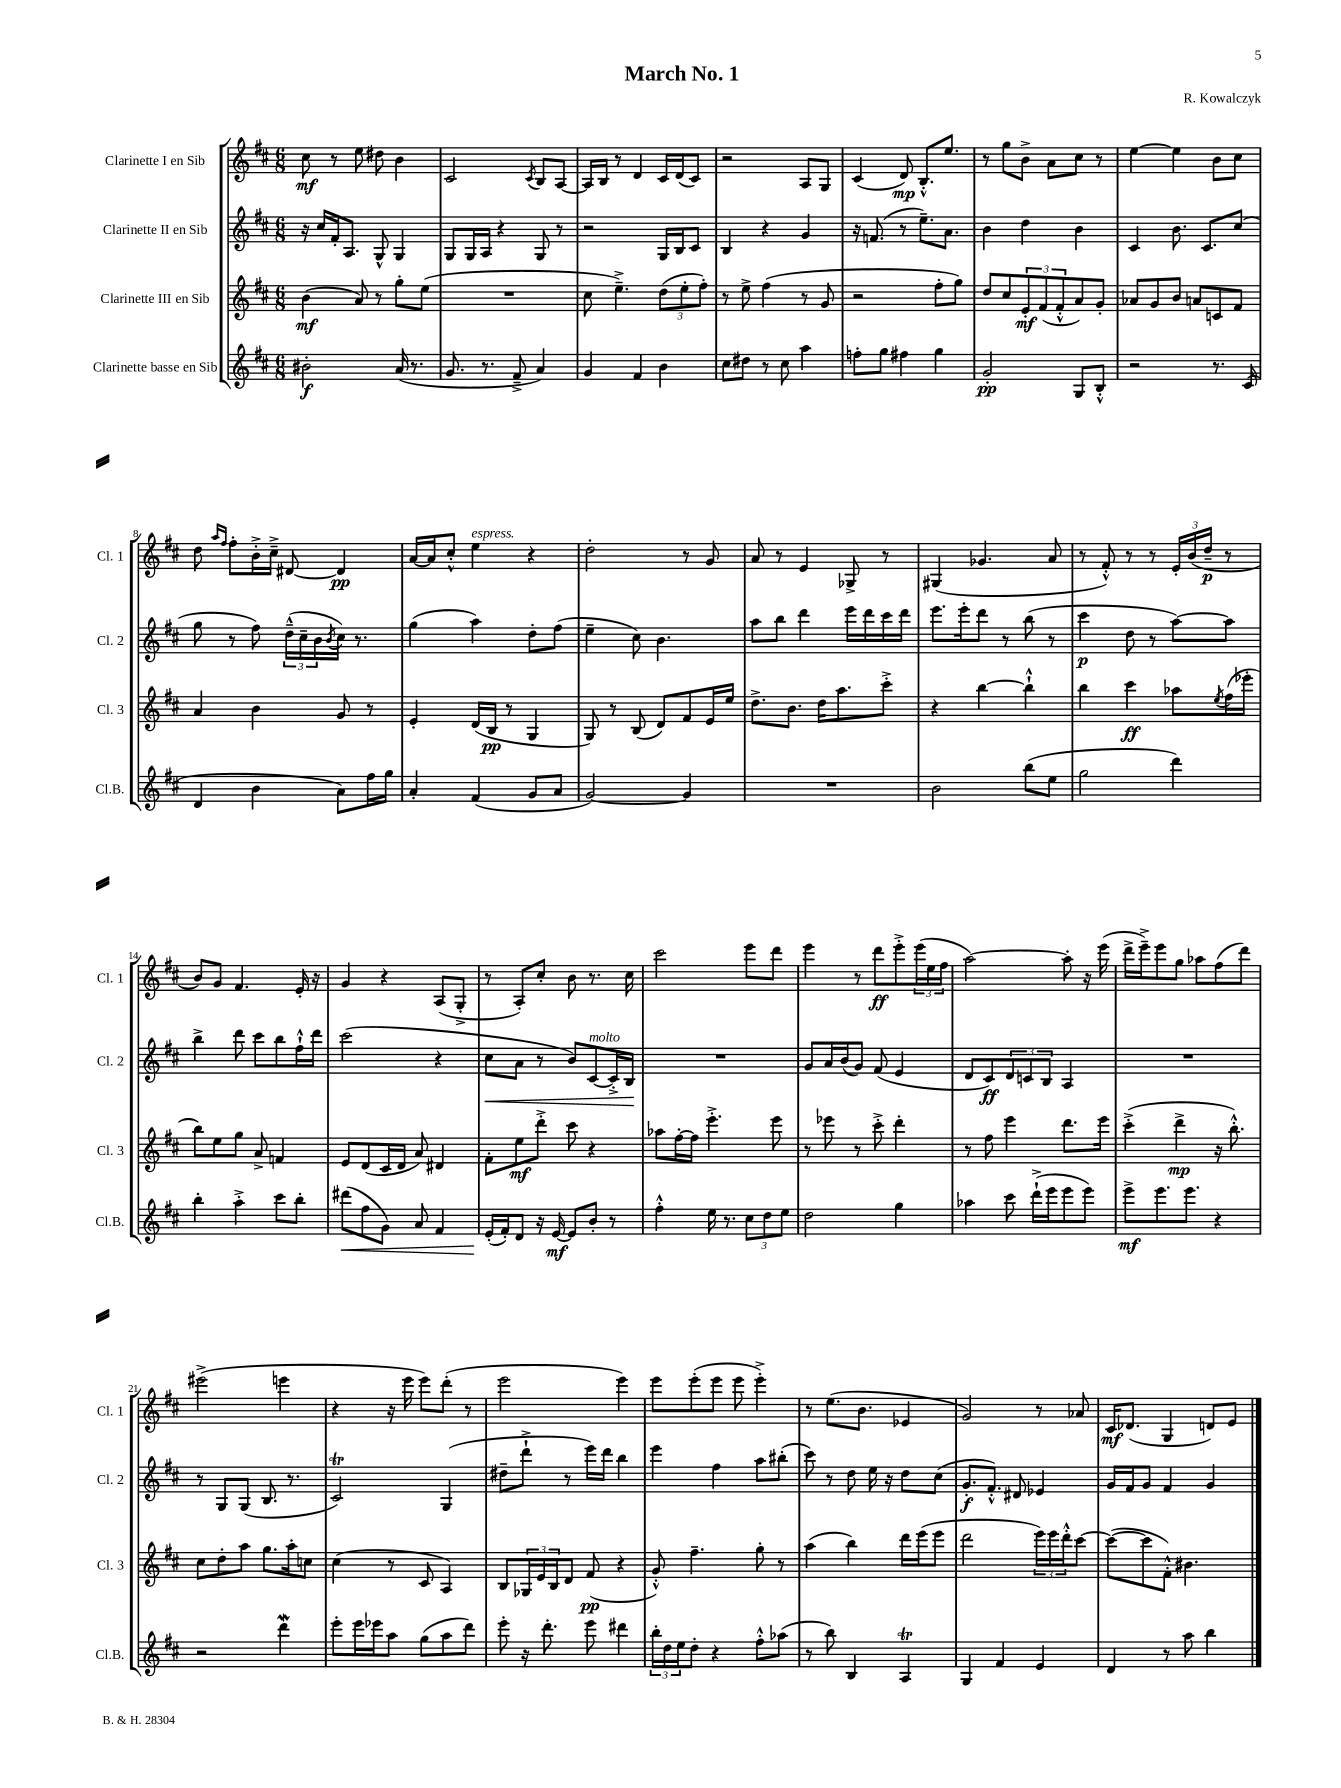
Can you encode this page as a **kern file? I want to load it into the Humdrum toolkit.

**kern	**dynam	**kern	**dynam	**kern	**dynam	**kern	**dynam
*part4	*part4	*part3	*part3	*part2	*part2	*part1	*part1
*staff4	*staff4	*staff3	*staff3	*staff2	*staff2	*staff1	*staff1
*I"Clarinette basse en Sib	*	*I"Clarinette III en Sib	*	*I"Clarinette II en Sib	*	*I"Clarinette I en Sib	*
*I'Cl.B.	*	*I'Cl. 3	*	*I'Cl. 2	*	*I'Cl. 1	*
*clefG2	*	*clefG2	*	*clefG2	*	*clefG2	*
*k[f#c#]	*	*k[f#c#]	*	*k[f#c#]	*	*k[f#c#]	*
*M6/8	*	*M6/8	*	*M6/8	*	*M6/8	*
=1	=1	=1	=1	=1	=1	=1	=1
2b#X'\	f	(4b\	mf	16r	.	8cc#\	mf
.	.	.	.	16cc#/LL	.	.	.
.	.	.	.	16f#'/J	.	8r	.
.	.	.	.	8.A/J	.	.	.
.	.	8a/)	.	.	.	8ee\	.
.	.	8r	.	8G^^/	.	8dd#X\	.
(16a/	.	8gg'\L	.	4G/	.	4b\	.
8.r	.	.	.	.	.	.	.
.	.	(8ee\J	.	.	.	.	.
=2	=2	=2	=2	=2	=2	=2	=2
8.g/	.	2.r	.	8G/L	.	2c#/	.
.	.	.	.	16G/L	.	.	.
8.r	.	.	.	16A/JJ	.	.	.
.	.	.	.	4r	.	.	.
8f#~^/	.	.	.	.	.	.	.
.	.	.	.	.	.	8qc#/	.
4a/)	.	.	.	8G/	.	8B/L	.
.	.	.	.	8r	.	[8A/J	.
=3	=3	=3	=3	=3	=3	=3	=3
4g/	.	8cc#\	.	2r	.	16A/LL]	.
.	.	.	.	.	.	16B/JJ	.
.	.	4.ee~^\)	.	.	.	8r	.
4f#/	.	.	.	.	.	4d/	.
4b\	.	(12dd\L	.	16G/LL	.	16c#/LL	.
.	.	.	.	16B/J	.	(16d/J	.
.	.	12ee'\	.	.	.	.	.
.	.	.	.	8c#/J	.	8c#/J)	.
.	.	12ff#'\J)	.	.	.	.	.
=4	=4	=4	=4	=4	=4	=4	=4
8cc#\L	.	8r	.	4B/	.	2r	.
8dd#X\J	.	8ee^\	.	.	.	.	.
8r	.	(4ff#\	.	4r	.	.	.
8cc#\	.	.	.	.	.	.	.
4aa\	.	8r	.	4g/	.	8A/L	.
.	.	8g/	.	.	.	8G/J	.
=5	=5	=5	=5	=5	=5	=5	=5
8ffn'\L	.	2r	.	16r	.	(4c#/	.
.	.	.	.	(8.fn/	.	.	.
8gg\J	.	.	.	.	.	.	.
4ff#X\	.	.	.	8r	.	8d/)	mp
.	.	.	.	8.ee~\L)	.	8.B'^^/L	.
4gg\	.	8ff#'\L	.	.	.	.	.
.	.	.	.	8.a\J	.	8.ee/J	.
.	.	8gg\J)	.	.	.	.	.
=6	=6	=6	=6	=6	=6	=6	=6
2g'/	pp	8dd/L	.	4b\	.	8r	.
.	.	8cc#/	.	.	.	8gg\L	.
.	.	12e'/	mf	4dd\	.	8b^\J	.
.	.	(12f#/	.	.	.	.	.
.	.	.	.	.	.	8a\L	.
.	.	12f#'^^/	.	.	.	.	.
8G/L	.	8a/)	.	4b\	.	8cc#\J	.
8B'^^/J	.	8g'/J	.	.	.	8r	.
=7	=7	=7	=7	=7	=7	=7	=7
2r	.	8a-X/L	.	4c#/	.	[4ee\	.
.	.	8g/	.	.	.	.	.
.	.	8b/J	.	8.b\	.	4ee\]	.
.	.	8an/L	.	.	.	.	.
.	.	.	.	8.c#/L	.	.	.
8.r	.	8cn/	.	.	.	8b\L	.
.	.	8f#/J	.	(8cc#/J	.	8cc#\J	.
(16c#/	.	.	.	.	.	.	.
!!LO:LB:g=z
=8	=8	=8	=8	=8	=8	=8	=8
4d/	.	4a/	.	8gg\	.	8dd\	.
.	.	.	.	.	.	16qqaa/LL	.
.	.	.	.	.	.	16qqff#/JJ	.
.	.	.	.	8r	.	8ff#'\L	.
4b\	.	4b\	.	8ff#\)	.	16b'^\L	.
.	.	.	.	.	.	16cc#~^\JJ	.
.	.	.	.	(24dd~^^\LL	.	[8d#X/	.
.	.	.	.	24cc#~\	.	.	.
.	.	.	.	24b\	.	.	.
.	.	.	.	8qb/	.	.	.
8a\L)	.	8g/	.	16cc#\JJ)	.	4d#/]	pp
.	.	.	.	8.r	.	.	.
16ff#\L	.	8r	.	.	.	.	.
16gg\JJ	.	.	.	.	.	.	.
=9	=9	=9	=9	=9	=9	=9	=9
4a'/	.	4e'/	.	(4gg\	.	[16a/LL	.
.	.	.	.	.	.	16a/J]	.
.	.	.	.	.	.	8cc#'^^/J	.
!	!	!	!	!	!	!LO:TX:a:i:t=espress.	!
(4f#/	.	(16d/LL	.	4aa\)	.	4ee\	.
.	.	16B/JJ	pp	.	.	.	.
.	.	8r	.	.	.	.	.
8g/L	.	4G/	.	8dd'\L	.	4r	.
8a/J	.	.	.	(8ff#\J	.	.	.
=10	=10	=10	=10	=10	=10	=10	=10
[2g/)	.	8G/)	.	4ee~\	.	2dd'\	.
.	.	8r	.	.	.	.	.
.	.	(8B/	.	8cc#\)	.	.	.
.	.	8d/L)	.	4.b\	.	.	.
4g/]	.	8f#/	.	.	.	8r	.
.	.	16e/L	.	.	.	8g/	.
.	.	16ee/JJ	.	.	.	.	.
=11	=11	=11	=11	=11	=11	=11	=11
2.r	.	8.dd^\L	.	8aa\L	.	8a/	.
.	.	.	.	8bb\J	.	8r	.
.	.	8.b\J	.	.	.	.	.
.	.	.	.	4ddd\	.	4e/	.
.	.	16dd\KL	.	.	.	.	.
.	.	8.aa\	.	.	.	.	.
.	.	.	.	16eee\LL	.	8G-X^/	.
.	.	.	.	16ddd\	.	.	.
.	.	8ccc#'^\J	.	16ccc#\	.	8r	.
.	.	.	.	16ddd\JJ	.	.	.
=12	=12	=12	=12	=12	=12	=12	=12
2b\	.	4r	.	8.eee\L	.	(4G#X/	.
.	.	.	.	16eee'\k	.	.	.
.	.	[4bb\	.	8ddd\J	.	4.g-X/	.
.	.	.	.	8r	.	.	.
(8bb\L	.	4bb`^^\]	.	(8bb\	.	.	.
8ee\J	.	.	.	8r	.	8a/	.
=13	=13	=13	=13	=13	=13	=13	=13
2gg\	.	4bb\	.	4ccc#\	p	8r	.
.	.	.	.	.	.	8f#'^^/)	.
.	.	4ccc#\	ff	8dd\	.	8r	.
.	.	.	.	8r	.	8r	.
4ddd\)	.	8aa-X\L	.	[8aa\L)	.	24e'/LL	.
.	.	.	.	.	.	(24b/	.
.	.	.	.	.	.	24dd~/JJ	p
.	.	8qee/	.	.	.	.	.
.	.	(16ff#\L	.	8aa\J]	.	8r	.
.	.	16eee-X'\JJ	.	.	.	.	.
!!LO:LB:g=z
=14	=14	=14	=14	=14	=14	=14	=14
4bb'\	.	8bb\L)	.	4bb^\	.	8b/L)	.
.	.	8ee\	.	.	.	8g/J	.
4aa'^\	.	8gg\J	.	8ddd\	.	4.f#/	.
.	.	8a^/	.	8ccc#\L	.	.	.
8ccc#\L	.	4fn/	.	8bb\	.	.	.
8bb'\J	.	.	.	16ff#`^^\L	.	16e'/	.
.	.	.	.	16ddd\JJ	.	16r	.
=15	=15	=15	=15	=15	=15	=15	=15
!	!LO:HP:b	!	!	!	!	!	!
(8ddd#X\L	<	8e/L	.	(2ccc#\	.	4g/	.
8ff#\	.	(8d/	.	.	.	.	.
8g\J)	.	16c#/L	.	.	.	4r	.
.	.	16d/JJ	.	.	.	.	.
8a/	.	8a/)	.	.	.	.	.
4f#/	.	4d#X/	.	4r	.	(8A/L	.
.	.	.	.	.	.	8G'^/J	.
=16	=16	=16	=16	=16	=16	=16	=16
!	!	!	!	!	!LO:HP:b	!	!
(16e'/LL	.	8f#'\L	.	8cc#\L	<	8r	.
16f#'/J)	[	.	.	.	.	.	.
8d/J	.	8ee\	mf	8a\J	.	8A'/L)	.
16r	.	8ddd'^\J	.	8r	.	8cc#'/J	.
[16e/	mf	.	.	.	.	.	.
8e/L]	.	8ccc#\	.	8b/L)	.	8b\	.
!	!	!	!	!LO:TX:a:i:t=molto	!	!	!
8b'/J	.	4r	.	[8c#/	.	8.r	.
8r	.	.	.	16c#'^/L]	.	.	.
.	.	.	.	16B/JJ	.	16cc#\	.
.	.	.	.	.	[	.	.
=17	=17	=17	=17	=17	=17	=17	=17
4ff#'^^\	.	8aa-X\L	.	2.r	.	2ccc#\	.
.	.	[16ff#'\L	.	.	.	.	.
.	.	16ff#\JJ]	.	.	.	.	.
16ee\	.	4.eee'^\	.	.	.	.	.
8.r	.	.	.	.	.	.	.
12cc#\L	.	.	.	.	.	8eee\L	.
12dd\	.	.	.	.	.	.	.
.	.	8eee\	.	.	.	8ddd\J	.
12ee\J	.	.	.	.	.	.	.
=18	=18	=18	=18	=18	=18	=18	=18
2dd\	.	8r	.	8g/L	.	4eee\	.
.	.	8eee-X\	.	16a/L	.	.	.
.	.	.	.	(16b/J	.	.	.
.	.	8r	.	8g/J)	.	8r	.
.	.	8ccc#'^\	.	(8f#/	.	8ddd\L	ff
4gg\	.	4ddd'\	.	4e/	.	8eee'^\	.
.	.	.	.	.	.	(24eee\L	.
.	.	.	.	.	.	24ee\	.
.	.	.	.	.	.	24ff#\JJ	.
=19	=19	=19	=19	=19	=19	=19	=19
4aa-X\	.	8r	.	8d/L	.	[2aa\)	.
.	.	8ff#\	.	8c#/)	ff	.	.
8ccc#\	.	4eee\	.	12d/	.	.	.
.	.	.	.	12cn/	.	.	.
(16ddd`^\LL	.	.	.	.	.	.	.
.	.	.	.	12B/J	.	.	.
16eee\J	.	.	.	.	.	.	.
8eee\	.	8.ddd\L	.	4A/	.	8aa'\]	.
8eee\J)	.	.	.	.	.	16r	.
.	.	16eee\Jk	.	.	.	(16eee\	.
=20	=20	=20	=20	=20	=20	=20	=20
8eee^\L	mf	(4ccc#'^\	.	2.r	.	16ddd^\LL	.
.	.	.	.	.	.	16eee~^\J)	.
8.eee\	.	.	.	.	.	8eee\	.
.	.	4ddd^\	mp	.	.	8gg\J	.
8.eee\J	.	.	.	.	.	.	.
.	.	.	.	.	.	8aa-X\L	.
4r	.	16r	.	.	.	(8ff#\	.
.	.	8.bb'^^\)	.	.	.	.	.
.	.	.	.	.	.	8ddd\J)	.
!!LO:LB:g=z
=21	=21	=21	=21	=21	=21	=21	=21
2r	.	8cc#\L	.	8r	.	(2eee#X^\	.
.	.	8dd'\	.	8G/L	.	.	.
.	.	8aa\J	.	(8G/J	.	.	.
.	.	8.gg\L	.	8.B/	.	.	.
4dddw\	.	.	.	.	.	4eeen\	.
.	.	16aa'\k	.	8.r	.	.	.
.	.	8ccn\J	.	.	.	.	.
=22	=22	=22	=22	=22	=22	=22	=22
8eee'\L	.	(4cc#\	.	2c#t/)	.	4r	.
16eee\L	.	.	.	.	.	.	.
16eee-X\J	.	.	.	.	.	.	.
8aa\J	.	8r	.	.	.	16r	.
.	.	.	.	.	.	16eee\	.
(8gg\L	.	8c#/	.	.	.	8eee\L)	.
8aa\	.	4A/)	.	(4G/	.	(8ddd'\J	.
8ddd\J)	.	.	.	.	.	8r	.
=23	=23	=23	=23	=23	=23	=23	=23
8eee'\	.	8B/L	.	8dd#X~\L	.	2eee\	.
16r	.	24G-X/L	.	8ddd`^\J	.	.	.
.	.	24e/	.	.	.	.	.
8.ddd'\	.	.	.	.	.	.	.
.	.	24B/J	.	.	.	.	.
.	.	8d/J	.	8r	.	.	.
8eee\	.	(8f#/	pp	16eee\LL)	.	.	.
.	.	.	.	16ddd\JJ	.	.	.
4ddd#X\	.	4r	.	4bb\	.	4eee\)	.
=24	=24	=24	=24	=24	=24	=24	=24
24bb'\LL	.	8g'^^/)	.	4eee\	.	8eee\L	.
24dd\	.	.	.	.	.	.	.
24ee\J	.	.	.	.	.	.	.
8dd'\J	.	4.ff#~\	.	.	.	(8eee'\	.
4r	.	.	.	4ff#\	.	8eee\J	.
.	.	.	.	.	.	8eee\	.
8ff#'^^\L	.	8gg'\	.	8aa\L	.	4eee'^\)	.
(8aa-X\J	.	8r	.	(8bb#X'\J	.	.	.
=25	=25	=25	=25	=25	=25	=25	=25
8r	.	(4aa\	.	8ccc#\)	.	8r	.
8bb\)	.	.	.	8r	.	(8.ee\L	.
4B/	.	4bb\)	.	8dd\	.	.	.
.	.	.	.	.	.	8.b\J	.
.	.	.	.	16ee\	.	.	.
.	.	.	.	16r	.	.	.
4AT/	.	16ddd\LL	.	8dd\L	.	4e-X/	.
.	.	(16eee\J	.	.	.	.	.
.	.	8eee\J	.	(8cc#\J	.	.	.
=26	=26	=26	=26	=26	=26	=26	=26
4G/	.	2ddd\	.	8.g'/L	f	2g/)	.
.	.	.	.	8.f#'^^/J)	.	.	.
4f#/	.	.	.	.	.	.	.
.	.	.	.	8d#X/	.	.	.
4e/	.	24eee\LL)	.	4e-X/	.	8r	.
.	.	24eee\	.	.	.	.	.
.	.	24ddd'^^\J	.	.	.	.	.
.	.	[8ccc#\J	.	.	.	8a-X/	.
=27	=27	=27	=27	=27	=27	=27	=27
4d/	.	(8ccc#\L_	.	16g/LL	.	16c#/KL	mf
.	.	.	.	16f#/J	.	(8.d-X/J	.
.	.	8ccc#\]	.	8g/J	.	.	.
8r	.	8f#'^^\J)	.	4f#/	.	4G/	.
8aa\	.	4.b#X\	.	.	.	.	.
4bb\	.	.	.	4g/	.	8dn/L)	.
.	.	.	.	.	.	8e/J	.
==	==	==	==	==	==	==	==
*-	*-	*-	*-	*-	*-	*-	*-
